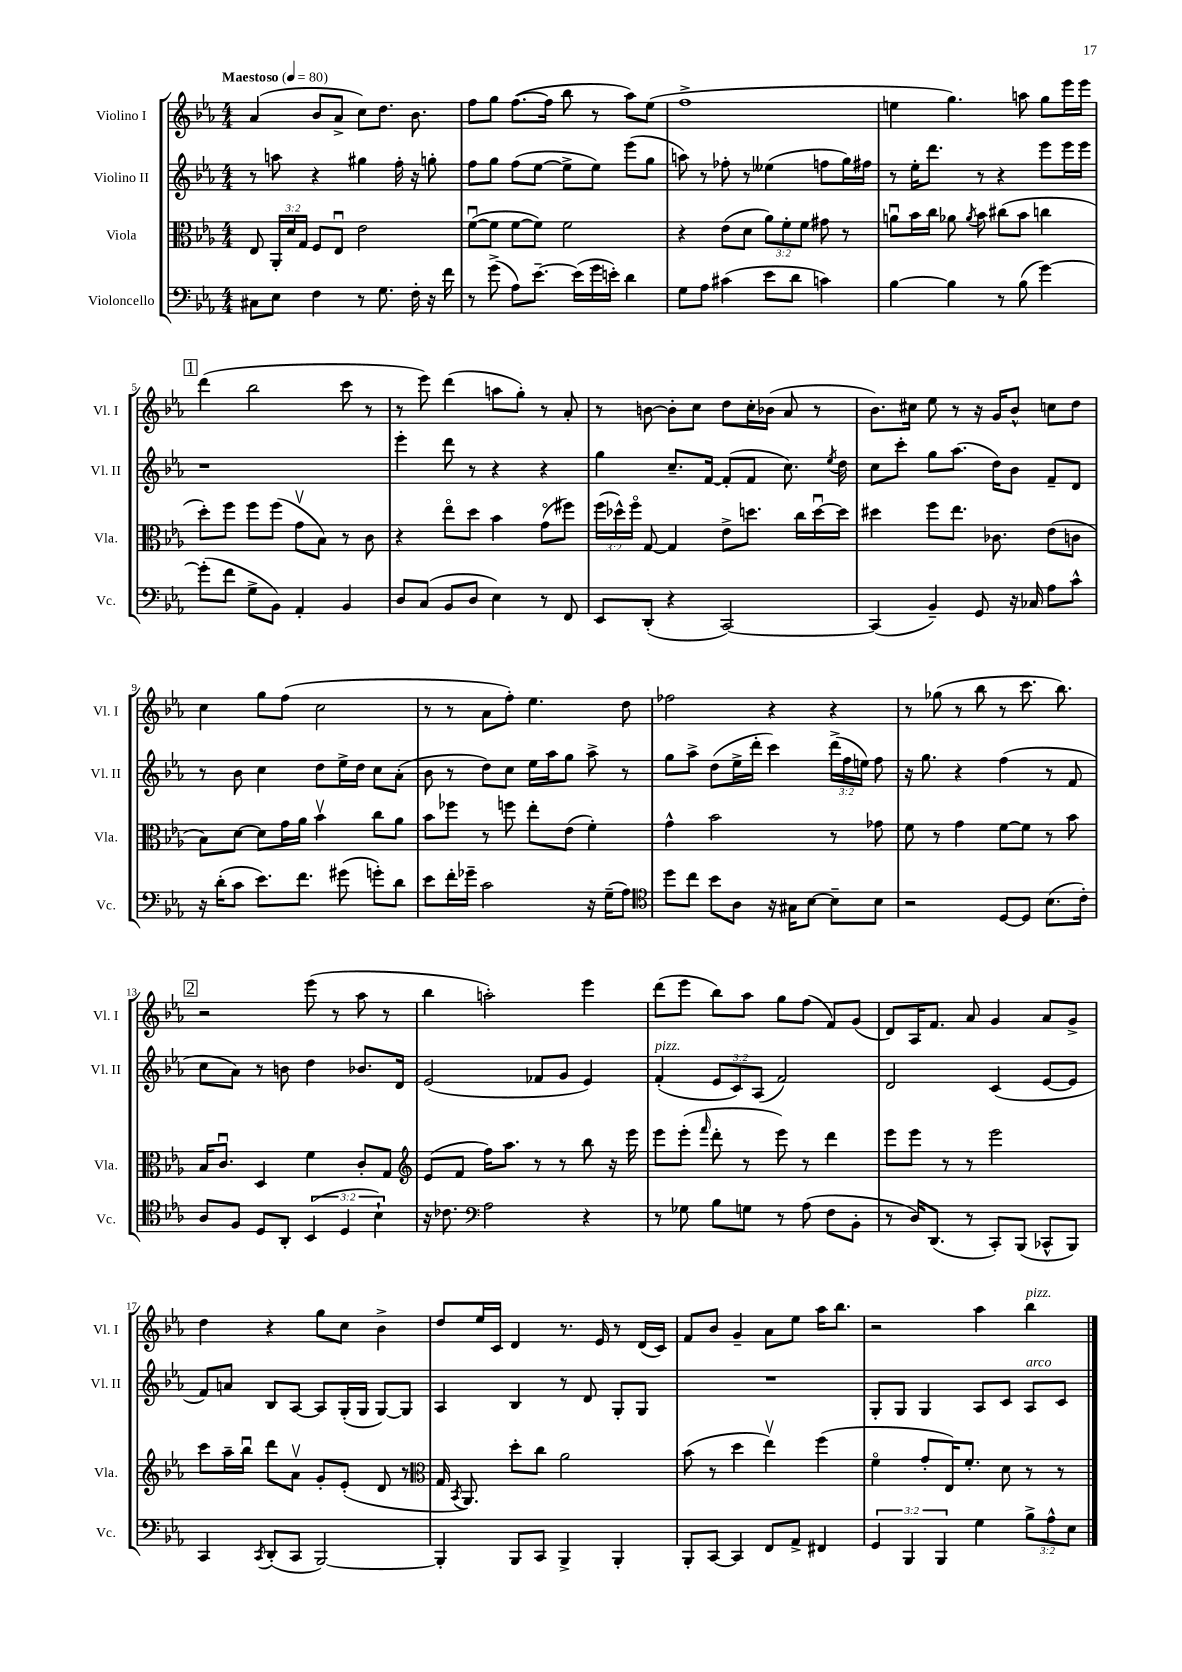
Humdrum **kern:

**kern	**kern	**kern	**kern
*staff4	*staff3	*staff2	*staff1
*clefF4	*clefC3	*clefG2	*clefG2
*k[b-e-a-]	*k[b-e-a-]	*k[b-e-a-]	*k[b-e-a-]
*M4/4	*M4/4	*M4/4	*M4/4
*MM80	*MM80	*MM80	*MM80
8C#	8E-	8r	(4a-
8E-	24AA-'	8aa	.
.	24d	.	.
.	24G	.	.
4F	8F	4r	8b-
.	8E-u	.	8a-^
8r	2e-	4gg#	8cc)
8.G	.	.	8.dd
.	.	16ff'	.
16F'	.	16r	8.b-
16r	.	8gg'	.
16f	.	.	.
=	=	=	=
8r	([8fu	8ff	8ff
(8g^	8f]	8gg	8gg
8A-)	[8f	(8ff	([8.ff
[8.e-~	8f])	[8ee-	.
.	.	.	16ff]
.	2f	8ee-^]	8bb-
(16e-]	.	.	.
16g	.	8ee-)	8r
16e')	.	.	.
4d	.	(8eee-	8aa-)
.	.	8gg	(8ee-
=	=	=	=
8G	4r	8aa)	1ff^
8A-	.	8r	.
(4c#	(8e-	8ff-'	.
.	8d	8r	.
8e-	12a-)	(4ee--	.
.	12f'	.	.
8d	.	.	.
.	12f	.	.
4c)	8g#	8ff	.
.	8r	16gg)	.
.	.	16ff#	.
=	=	=	=
[4B-	8au	8r	4ee
.	16b-	16ee-'	.
.	16cc	8.ddd	.
4B-]	8a-	.	4.gg)
.	8qa-	.	.
.	8b-	8r	.
8r	(8cc#	4r	.
(8B-	8b-	.	8aa
[4g)	4cc	8eee-	8gg
.	.	16eee-	16eee-
.	.	16eee-	16eee-
=	=	=	=
(8g']	8dd')	1r	(4ddd
8f	8ff	.	.
8G^	8ff	.	2bb-
8BB-)	(8ff	.	.
4AA-'	8gv	.	.
.	8B-)	.	.
4BB-	8r	.	8ccc
.	8c	.	8r
=	=	=	=
8D	4r	4eee-'	8r
(8C	.	.	8eee-)
8BB-	8ee-o	8ddd	(4ddd
8D	8dd	8r	.
4E-)	4b-	4r	8aa
.	.	.	8gg')
8r	(8go	4r	8r
8FF	8ff#)	.	8a-'
=	=	=	=
8EE-	(24ff	4gg	8r
.	24dd-^^)	.	.
.	24ffo	.	.
(8DD'	[8G	.	[8b
4r	4G]	8.cc~	8b']
.	.	.	8cc
.	.	[16f	.
[2CC)	8e-^	(8f']	8dd
.	8.dd	8f	16cc'
.	.	.	(16b-
.	.	8.cc)	8a-
.	16cc	.	.
.	[16ddu	.	8r
.	.	8qee-	.
.	16dd]	16dd	.
=	=	=	=
(4CC]	4dd#	8cc	8.b-)
.	.	8ccc'	.
.	.	.	16cc#
4BB-~)	8ff	8gg	8ee-
.	8.ee-	(8.aa-	8r
8GG	.	.	16r
.	8.c-	16dd)	16g
16r	.	8b-	8b-^^
16C-	.	.	.
8A-	(8e-	8f~	8cc
8c^^	8c	8d	8dd
=	=	=	=
16r	8B-)	8r	4cc
(16d'	.	.	.
8c	[8d	8b-	.
8.e-)	8d]	4cc	8gg
.	16g	.	(8ff
8.f	16a-	.	.
.	4b-v	8dd	2cc
(8g#	.	16ee-^	.
.	.	16dd	.
8g')	8cc	8cc	.
8d	8a-	(8a-'	.
=	=	=	=
8e-	8b-	8b-	8r
16f'	8ff-	8r	8r
16g-~	.	.	.
2c	8r	8dd)	8a-
.	8ff	8cc	8ff')
.	8ee-'	16ee-	4.ee-
.	.	16aa-	.
.	(8e-	8gg	.
16r	4f')	8aa-^	.
(16G~	.	.	.
8A-)	.	8r	8dd
=	=	=	=
*clefC4	*	*	*
8dd	4g^^	8gg	2ff-
8cc	.	8aa-^	.
8b-	2b-	(8dd	.
8A-	.	16ee-^	.
.	.	16ddd'	.
16r	.	4ccc)	4r
16G#	.	.	.
[8B-	.	.	.
8B-~]	8r	(24ddd^	4r
.	.	24ff	.
.	.	24ee)	.
8B-	8g-	8ff	.
=	=	=	=
2r	8f	16r	8r
.	.	8.gg	.
.	8r	.	(8gg-
.	4g	4r	8r
.	.	.	8bb-
[8D	[8f	(4ff	8r
8D]	8f]	.	8.ccc
(8.B-	8r	8r	.
.	.	.	8.bb-)
.	8b-	8f	.
16c')	.	.	.
=	=	=	=
8A-	16B-	8cc	2r
.	8.cu	.	.
8F	.	8a-)	.
8D	4D	8r	.
8AA-'	.	8b	.
(6BB-	4f	4dd	(8eee-
.	.	.	8r
6D	.	.	.
.	8c'	8.b-	8aa-
6B-`)	.	.	.
.	8G	.	8r
.	.	16d	.
=	=	=	=
*	*clefG2	*	*
16r	(8e-	(2e-	4bb-
8.c-	.	.	.
.	8f	.	.
*clefF4	*	*	*
2A-	16ff)	.	2aa')
.	8.aa-	.	.
.	8r	8f-	.
.	8r	8g	.
4r	8bb-	4e-)	4eee-
.	16r	.	.
.	16eee-	.	.
=	=	=	=
8r	8eee-	(4f'	(8ddd
8G-	(8eee-'	.	8eee-
.	16qqfff	.	.
8B-	8ddd'	12e-	8bb-)
.	.	12c)	.
8G	8r	.	8aa-
.	.	(12A-	.
8r	8eee-)	2f)	8gg
(8A-	8r	.	(8ff
8F	4ddd	.	8f)
8BB-'	.	.	(8g
=	=	=	=
8r	8eee-	2d	8d)
16D)	8eee-	.	16A-
(8.DD	.	.	8.f
.	8r	.	.
8r	8r	.	8a-
8CC')	2eee-	(4c	4g
(8BBB-	.	.	.
8CC-^^	.	[8e-	8a-
8BBB-)	.	8e-]	8g^
=	=	=	=
4CC	8ccc	8f)	4dd
.	16aa-~	8a	.
.	16bb-u	.	.
8qCC	.	.	.
(8DD'	8ddd	8B-	4r
8CC	8a-v	[8A-	.
[2BBB-)	8g'	8A-]	8gg
.	(8e-'	(16G'	8cc
.	.	16G	.
.	8d	[8G)	4b-^
.	8r	8G]	.
=	=	=	=
*	*clefC3	*	*
4BBB-']	16G	4A-	8dd
.	8qBB-	.	.
.	8.AA-)	.	.
.	.	.	16ee-
.	.	.	16c
8BBB-	8dd'	4B-	4d
8CC	8cc	.	.
4BBB-^	2a-	8r	8.r
.	.	8d	.
.	.	.	16e-
4BBB-'	.	8G'	8r
.	.	8G	(16d
.	.	.	16c)
=	=	=	=
8BBB-'	(8b-	1r	8f
[8CC	8r	.	8b-
4CC]	4dd	.	4g~
8FF	4ee-v)	.	8a-
8AA-^	.	.	8ee-
4FF#	(4ff	.	16aa-
.	.	.	8.bb-
=	=	=	=
6GG	4fo	8G'	2r
.	.	8G	.
6BBB-	.	.	.
.	8g'	4G	.
6BBB-	.	.	.
.	16E-)	.	.
.	8.f'	.	.
4G	.	8A-	4aa-
.	8d	8c	.
12B-^	8r	8A-	4bb-
12A-^^	.	.	.
.	8r	8c	.
12E-	.	.	.
==	==	==	==
*-	*-	*-	*-
